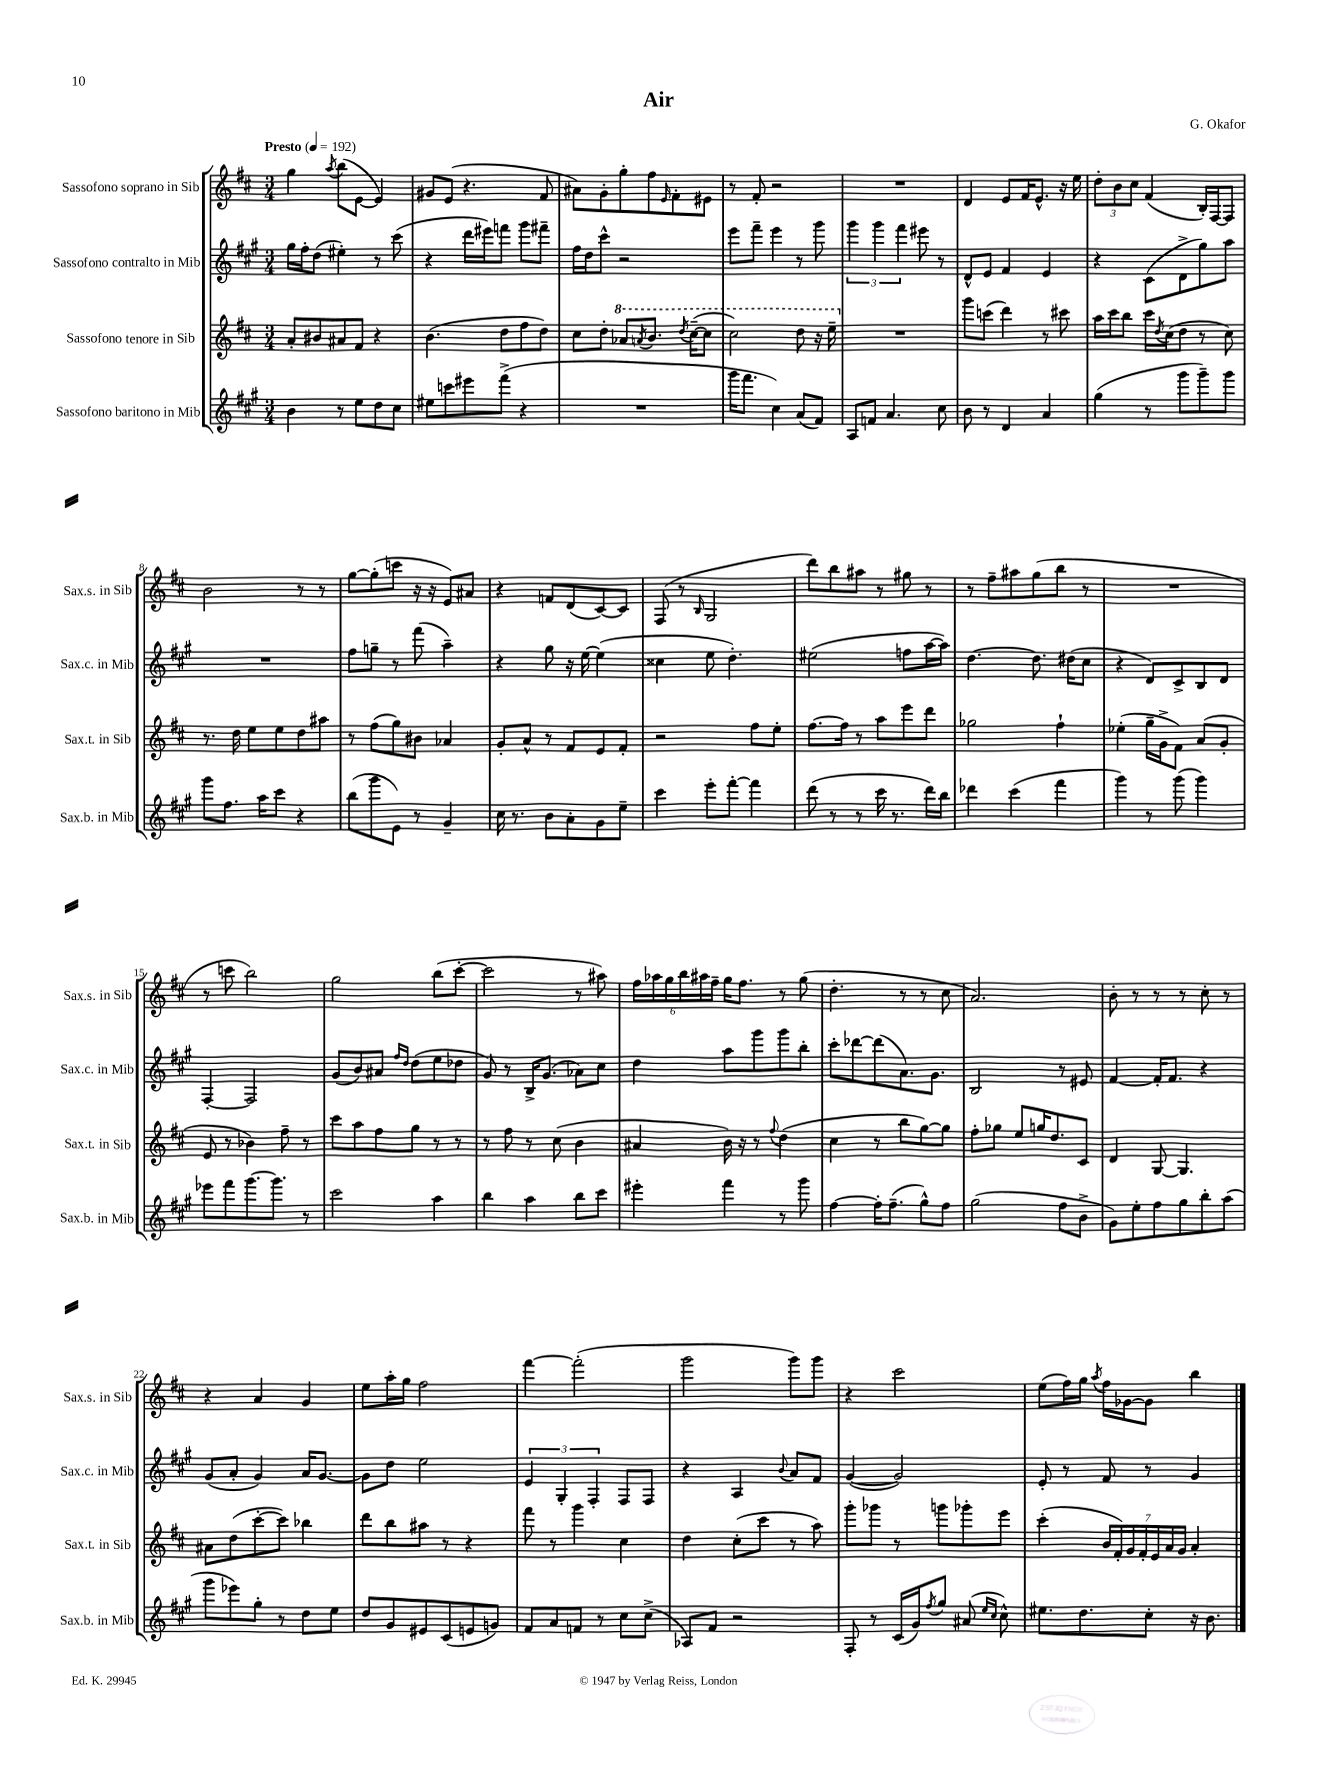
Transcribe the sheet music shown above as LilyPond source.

\header { title = "Air" composer = "G. Okafor" }
<<
\new StaffGroup <<
\new Staff = "s0" \with { instrumentName = "Sassofono soprano in Sib" shortInstrumentName = "Sax.s. in Sib" } {
    \clef treble \key d \major \numericTimeSignature \time 3/4 \tempo "Presto" 4 = 192
    g''4 \acciaccatura { a''8 } b''8( e'8~ e'4) |
    gis'8 e'8( r4. fis'8 |
    ais'8) g'8-. g''8-. fis''8 \grace { e'16 } fis'8-. eis'8 |
    r8 fis'8-. r2 |
    R2. |
    d'4 e'8 fis'16 e'8.-^ r16 e''16 |
    \tuplet 3/2 { d''8-. b'8 cis''8 } fis'4( b16-.) fis16~ fis8 |
    b'2 r8 r8 |
    g''8~ g''8-.( c'''8 r16 r16 e'8) ais'8 |
    r4 f'8 d'8( cis'8~) cis'8 |
    fis8( r8 \grace { b16 } g2 |
    d'''8) b''8 ais''8 r8 gis''8 r8 |
    r8 fis''8-- ais''8 g''8( b''8 r8 |
    R2. |
    r8 c'''8 b''2) |
    g''2 b''8( cis'''8~-. |
    cis'''2 r8 ais''8) |
    \tuplet 6/4 { fis''16 aes''16 g''16 b''16 ais''16 fis''16-- } g''16 fis''8. r8 g''8( |
    d''4.-. r8 r8 cis''8 |
    a'2.) |
    b'8-. r8 r8 r8 cis''8-. r8 |
    r4 a'4 g'4 |
    e''8 a''16-. g''16 fis''2 |
    fis'''4~ fis'''2-.( |
    g'''2 g'''8) g'''8 |
    r4 cis'''2 |
    e''8( fis''16) g''16 \acciaccatura { a''8 } fis''16 ges'16~ ges'8 b''4 \bar "|." |
}
\new Staff = "s1" \with { instrumentName = "Sassofono contralto in Mib" shortInstrumentName = "Sax.c. in Mib" } {
    \clef treble \key a \major \numericTimeSignature \time 3/4
    gis''16 fis''16-. d''8( eis''4-.) r8 cis'''8( |
    r4 d'''16 eis'''16) f'''8 gis'''8 fis'''8-- |
    fis''16 d''16 cis'''8-^ r2 |
    e'''8 fis'''8-- e'''4 r8 gis'''8 |
    \tuplet 3/2 { gis'''4 gis'''4 fis'''4 } eis'''8 r8 |
    d'8-^ e'8 fis'4 e'4 |
    r4 cis'8( d'8-> gis''8) a''8 |
    R2. |
    fis''8 g''8-- r8 fis'''8( a''4--) |
    r4 gis''8 r16 e''16~ e''4( |
    cisis''4 e''8 d''4.-.) |
    eis''2( f''8 a''16~ a''16) |
    d''4.~ d''8. dis''16( cis''8 |
    r4 d'8) cis'8-> b8 d'8 |
    fis4~-. fis2 |
    gis'8( b'8) ais'8 \grace { fis''16 d''16 } d''8( e''8 des''8 |
    gis'8) r8 b16-> gis'8.( aes'8) cis''8 |
    d''4 a''8 gis'''8 gis'''8 b''8-. |
    cis'''8-. des'''8~ des'''8( a'8.) gis'8. |
    b2 r8 eis'8 |
    fis'4~ fis'16-. fis'8. r4 |
    gis'8( a'8-. gis'4) a'16 gis'8.~ |
    gis'8 d''8 e''2 |
    \tuplet 3/2 { e'4 gis4-. fis4-. } fis8 fis8 |
    r4 a4 \appoggiatura { b'8 } a'8 fis'8 |
    gis'4~( gis'2) |
    e'8-. r8 fis'8 r8 gis'4 \bar "|." |
}
\new Staff = "s2" \with { instrumentName = "Sassofono tenore in Sib" shortInstrumentName = "Sax.t. in Sib" } {
    \clef treble \key d \major \numericTimeSignature \time 3/4
    a'8-. bis'8 ais'8 fis'8 r4 |
    b'4.( d''8 fis''8 d''8) |
    cis''8 d''8-. \ottava #1 aes''8 \acciaccatura { a''8 } b''8. \acciaccatura { d'''8 } cis'''16~--( cis'''8 |
    cis'''2) d'''8 r16 e'''16-- \ottava #0 |
    R2. |
    g'''8 c'''8( d'''4) r8 cis'''8 |
    a''16 cis'''16 b''8 cis'''16 \acciaccatura { d''8 } cis''16( d''8 r8 cis''8) |
    r8. d''16 e''8 e''8 d''8 ais''8 |
    r8 fis''8( g''8) bis'8 aes'4 |
    g'8-. a'8-^ r8 fis'8 e'8 fis'8-. |
    r2 fis''8 e''8-. |
    fis''8.~ fis''16 r8 a''8 e'''8 d'''8 |
    ges''2 fis''4-! |
    ees''4-.( g''16-- g'16-> fis'8) a'8( g'8-. |
    e'8 r8 bes'4) fis''8-- r8 |
    cis'''8 a''8 fis''8 g''8 r8 r8 |
    r8 fis''8 r8 cis''8( b'4 |
    ais'4 b'16) r16 r8 \appoggiatura { fis''8 } d''4( |
    cis''4 r8 b''8 g''8~) g''8 |
    fis''8-. ges''8 e''8 g''16 d''8. cis'8 |
    d'4 g8~ g4. |
    ais'8 d''8( cis'''8~-. cis'''8) bes''4 |
    d'''8 b''8 ais''8 r8 r4 |
    fis'''8 r8 g'''4 cis''4 |
    d''4 cis''8-.( cis'''8 r8 a''8) |
    g'''8-. ges'''8 r8 g'''8 ges'''8-. e'''8 |
    cis'''4-.( \tuplet 7/4 { b'16 fis'16-.) g'16 fis'16-. e'16 a'16 g'16 } a'4-. \bar "|." |
}
\new Staff = "s3" \with { instrumentName = "Sassofono baritono in Mib" shortInstrumentName = "Sax.b. in Mib" } {
    \clef treble \key a \major \numericTimeSignature \time 3/4
    b'4 r8 e''8 d''8 cis''8 |
    eis''8 c'''8 eis'''8 fis'''8->( r4 |
    R2. |
    gis'''16 fis'''8. cis''4) a'8( fis'8) |
    a8 f'8 a'4. cis''8 |
    b'8 r8 d'4 a'4 |
    gis''4( r8 gis'''8 gis'''8--) gis'''8 |
    gis'''8 fis''8. a''16 cis'''8 r4 |
    b''8( gis'''8 e'8) r8 gis'4-- |
    cis''16 r8. b'8 a'8-. gis'8 e''8-- |
    cis'''4 e'''8-. fis'''8~-. fis'''4 |
    d'''8( r8 r8 cis'''16 r8. d'''16) b''16 |
    des'''4 cis'''4( fis'''4 |
    gis'''4) r8 gis'''8( gis'''4) |
    ees'''8 fis'''8 gis'''8.~ gis'''8. r8 |
    cis'''2 a''4 |
    b''4 a''4 b''8 cis'''8 |
    eis'''4-. fis'''4 r8 gis'''8 |
    fis''4~ fis''16-. fis''8.--( gis''8-^) fis''8 |
    gis''2( fis''8 b'8-> |
    gis'8) e''8-. fis''8 gis''8 b''8-. a''8( |
    gis'''8 ees'''8) gis''8-. r8 d''8 e''8 |
    d''8 gis'8 eis'8 cis'8( e'8 g'8) |
    fis'8 a'8 f'8 r8 cis''8 cis''8->( |
    aes8) fis'8 r2 |
    fis8-. r8 cis'16( gis'16) \acciaccatura { fis''8 } gis''8 ais'8( \grace { e''16 cis''16 } cis''8-^) |
    eis''8. d''8. cis''8-. r16 b'8. \bar "|." |
}
>>
>>
